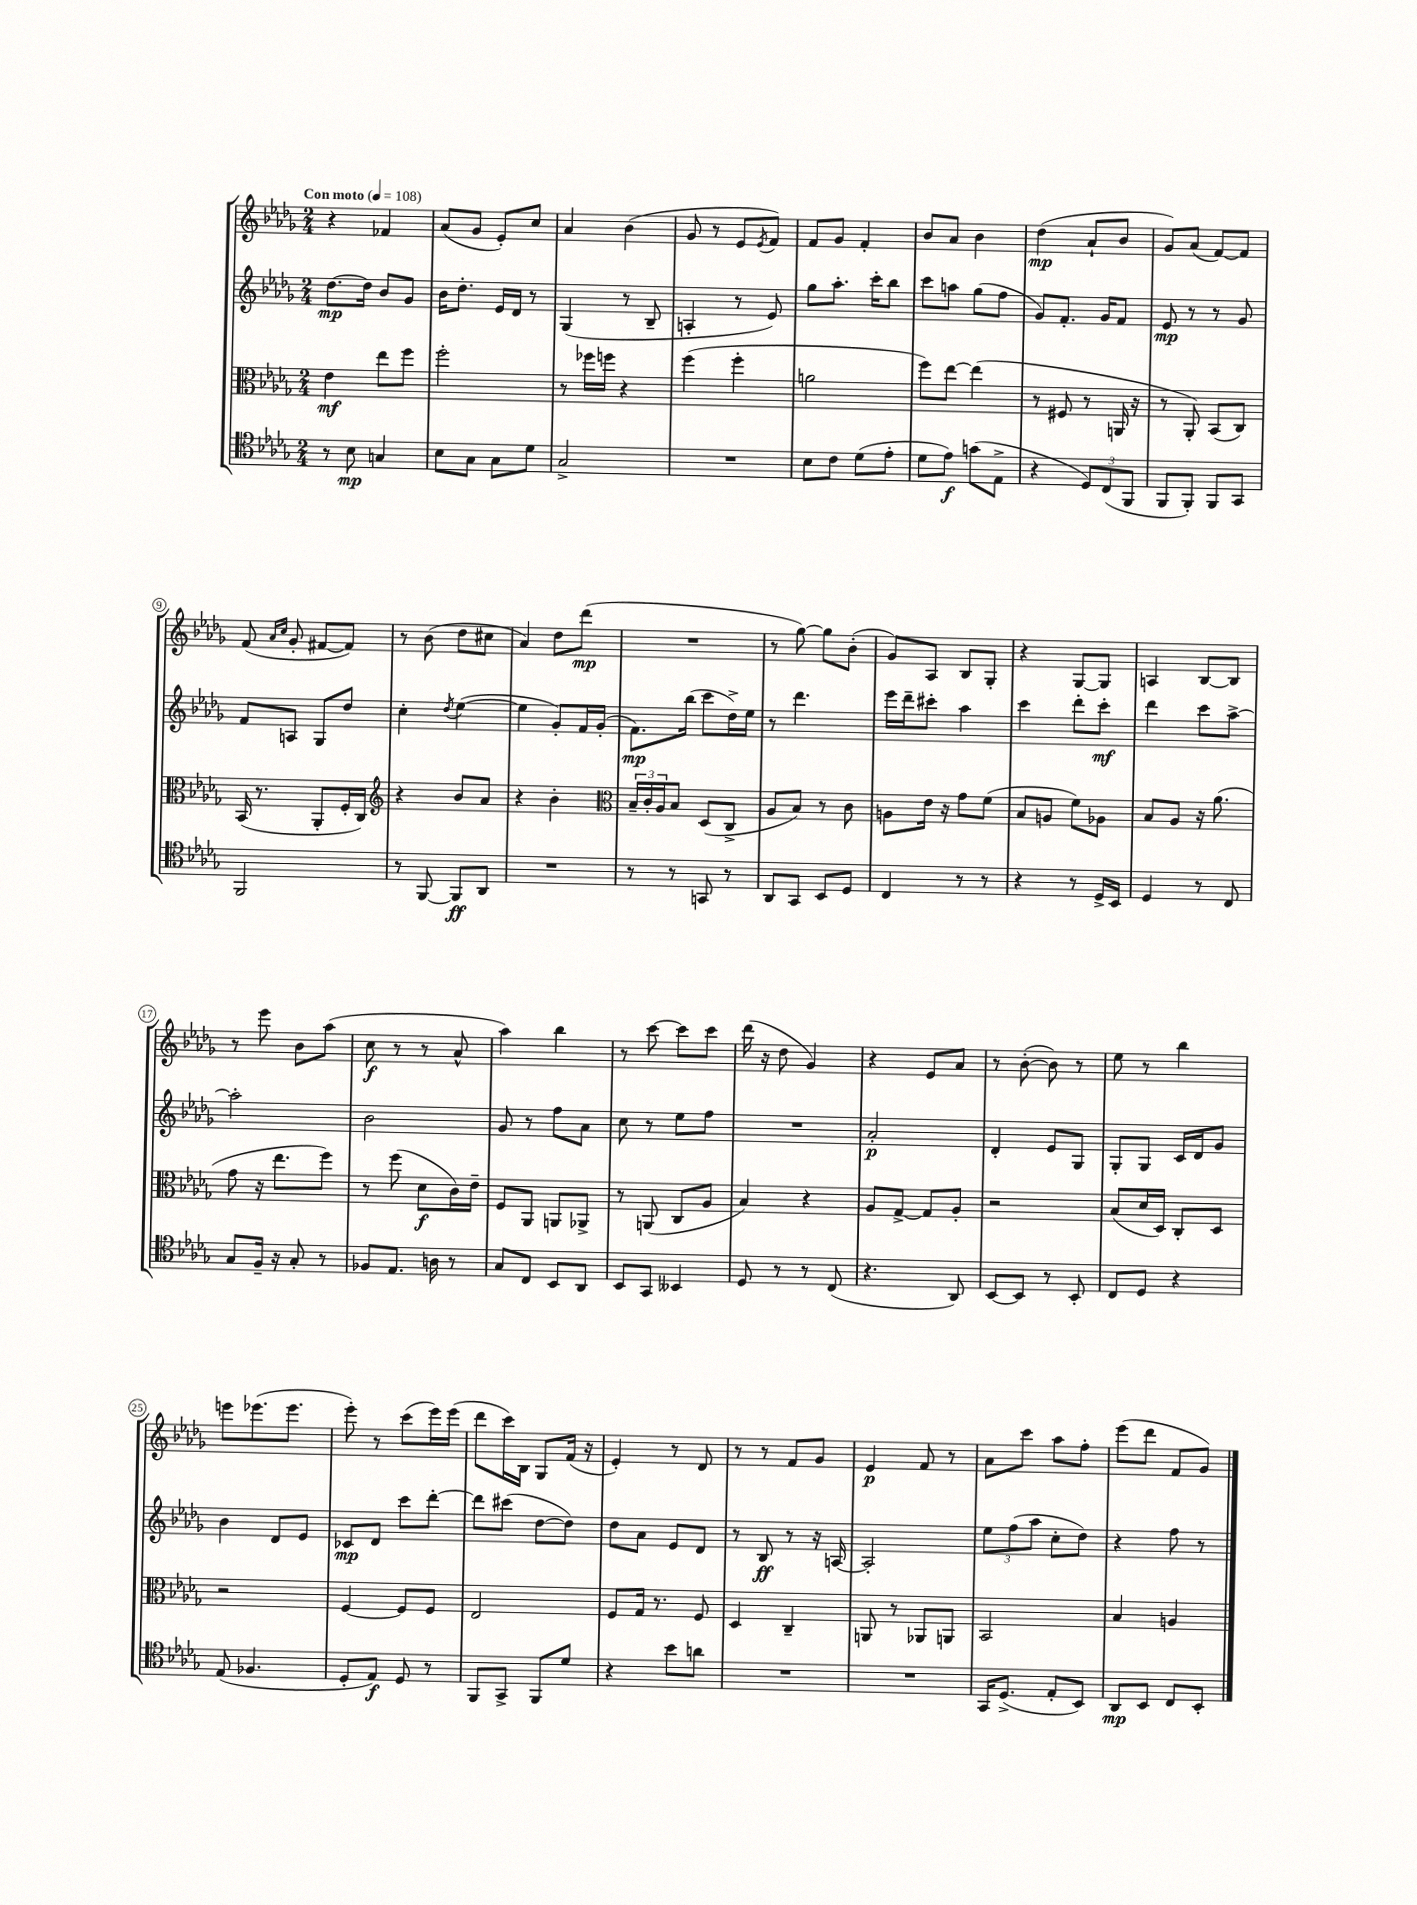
<<
\new StaffGroup <<
\new Staff = "s0" {
    \clef treble \key des \major \numericTimeSignature \time 2/4 \tempo "Con moto" 4 = 108
    r4 fes'4 |
    aes'8( ges'8 ees'8-.) c''8 |
    aes'4 bes'4( |
    ges'8 r8 ees'8 \acciaccatura { ees'8 } f'8) |
    f'8 ges'8 f'4-. |
    bes'8 aes'8 bes'4 |
    des''4\mp( aes'8-! bes'8 |
    ges'8) aes'8( f'8~) f'8 |
    f'8( \grace { aes'16 c''16 } ges'8-. fis'8~ fis'8) |
    r8 bes'8( des''8 cis''8 |
    aes'4) des''8 des'''8\mp( |
    R2 |
    r8 ges''8~) ges''8 bes'8-.( |
    ges'8) aes8 bes8 ges8-. |
    r4 ges8~ ges8 |
    a4 bes8~ bes8 |
    r8 ees'''8 bes'8 aes''8( |
    c''8\f r8 r8 aes'8-^ |
    aes''4) bes''4 |
    r8 c'''8~ c'''8 c'''8 |
    des'''16( r16 des''8 ges'4) |
    r4 ees'8 aes'8 |
    r8 bes'8~-.( bes'8) r8 |
    ees''8 r8 bes''4 |
    e'''8 ees'''8.( ees'''8. |
    ees'''8-.) r8 c'''8( ees'''16) ees'''16( |
    des'''8 c'''16) bes16 ges8 f'16( r16 |
    ees'4-.) r8 des'8 |
    r8 r8 f'8 ges'8 |
    ees'4\p f'8 r8 |
    aes'8 c'''8 aes''8 f''8-. |
    ees'''8( des'''8 f'8 ges'8) \bar "|." |
}
\new Staff = "s1" {
    \clef treble \key des \major \numericTimeSignature \time 2/4
    des''8.~\mp des''16 bes'8 ges'8 |
    bes'16 des''8.-. ees'16 des'16 r8 |
    ges4( r8 bes8-- |
    a4-. r8 ees'8) |
    ges''8 aes''8.-. c'''16-. bes''8 |
    c'''8 a''8 ges''8( f''8 |
    ges'8) f'8.-. ges'16 f'8 |
    ees'8\mp r8 r8 ges'8 |
    f'8 a8 ges8 des''8 |
    c''4-. \acciaccatura { des''8 } ees''4~( |
    ees''4 ges'8-.) f'16 ges'16-.( |
    f'8.\mp) bes''16( c'''8 des''16->) ees''16 |
    r8 des'''4. |
    ees'''16 des'''16-- cis'''8-. aes''4 |
    c'''4 des'''8-. c'''8-.\mf |
    des'''4 c'''8 aes''8~-> |
    aes''2-. |
    bes'2 |
    ges'8 r8 f''8 aes'8 |
    c''8 r8 ees''8 f''8 |
    R2 |
    aes'2-.\p |
    des'4-. ees'8 ges8 |
    ges8-. ges8 c'16 des'16 ges'8 |
    bes'4 des'8 ees'8 |
    ces'8\mp des'8 c'''8 des'''8~-. |
    des'''8 cis'''8( des''8~ des''8) |
    des''8 aes'8 ees'8 des'8 |
    r8 bes8\ff r8 r16 a16~ |
    a2-. |
    \tuplet 3/2 { ees''8 f''8( aes''8 } c''8-. des''8) |
    r4 f''8 r8 \bar "|." |
}
\new Staff = "s2" {
    \clef alto \key des \major \numericTimeSignature \time 2/4
    ees'4\mf ees''8 f''8 |
    f''2-. |
    r8 fes''16 f''16 r4 |
    f''4( f''4-. |
    a'2 |
    f''8) ees''8~ ees''4( |
    r8 fis8 r8 a,16 r16 |
    r8 aes,8-.) bes,8( c8) |
    bes,16( r8. aes,8-. f16-. c16) |
    \clef treble r4 bes'8 aes'8 |
    r4 bes'4-. |
    \clef alto \tuplet 3/2 { bes16-- c'16-. aes16 } bes8 des8( c8-> |
    aes8 bes8) r8 c'8 |
    a8 ees'16 r16 ges'8 f'8( |
    bes8 a8 f'8) aes8 |
    bes8 aes8 r16 aes'8.( |
    ges'8 r16 ees''8. f''8) |
    r8 f''8( des'8\f c'16) ees'16-- |
    f8 aes,8 a,8 aes,8-> |
    r8 a,8( c8 aes8 |
    bes4) r4 |
    aes8 ges8~-> ges8 aes8-. |
    r2 |
    bes8( des'16 des16) c8-. des8 |
    r2 |
    f4~ f8 f8 |
    ees2 |
    f8 ges16 r8. f8 |
    des4 c4-- |
    a,8 r8 aes,8 a,8 |
    bes,2 |
    bes4 a4 \bar "|." |
}
\new Staff = "s3" {
    \clef tenor \key des \major \numericTimeSignature \time 2/4
    r8 bes8\mp g4 |
    bes8 ges8 ges8 des'8 |
    ges2-> |
    R2 |
    bes8 c'8 des'8( ees'8-. |
    des'8 ees'8\f) g'8( ees8-> |
    r4 \tuplet 3/2 { des8) c8( f,8 } |
    f,8 f,8-.) f,8 ges,8 |
    f,2 |
    r8 f,8~ f,8\ff aes,8 |
    R2 |
    r8 r8 g,8 r8 |
    aes,8 ges,8 bes,8 des8 |
    c4 r8 r8 |
    r4 r8 des16-> bes,16 |
    des4 r8 c8 |
    ges8 f16-- r16 ges8-. r8 |
    fes8 ees8. a16 r8 |
    ges8 c8 bes,8 aes,8 |
    bes,8 ges,8 beses,4 |
    des8 r8 r8 c8( |
    r4. aes,8) |
    bes,8~ bes,8 r8 bes,8-. |
    c8 des8 r4 |
    ees8( fes4. |
    des8-. ees8\f) des8 r8 |
    f,8 ges,8-> f,8 des'8 |
    r4 bes'8 a'8 |
    R2 |
    R2 |
    ges,16 des8.->( ees8-. bes,8) |
    aes,8\mp bes,8 c8 bes,8-. \bar "|." |
}
>>
>>
\layout { \context { \Score \override BarNumber.stencil = #(make-stencil-circler 0.1 0.3 ly:text-interface::print) } }
